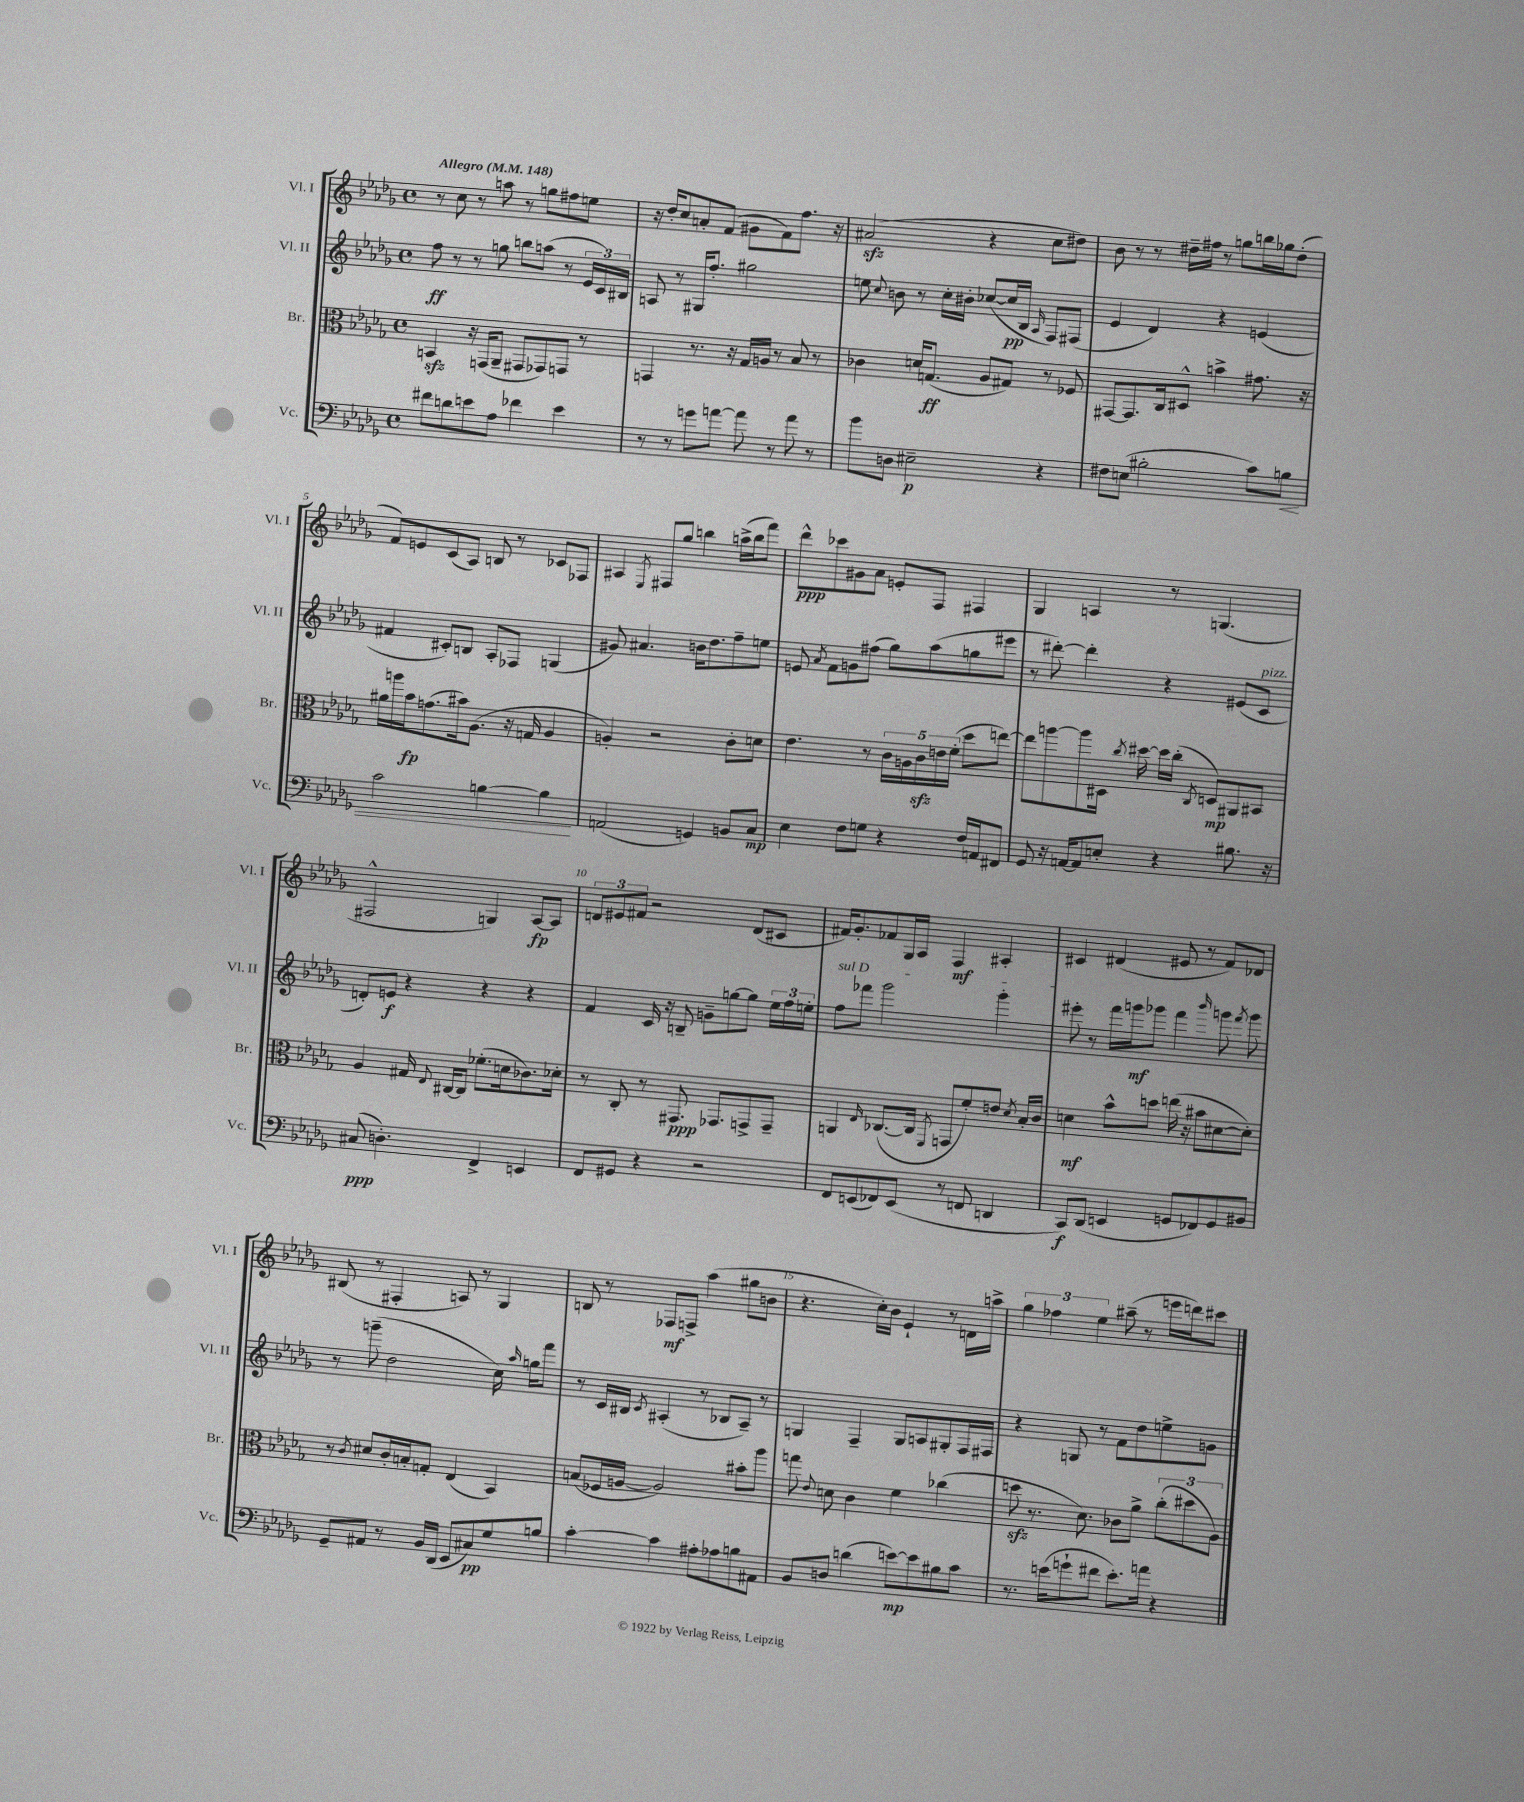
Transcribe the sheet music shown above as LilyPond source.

<<
\new StaffGroup <<
\new Staff = "s0" \with { instrumentName = "Vl. I" shortInstrumentName = "Vl. I" } {
    \clef treble \key des \major \defaultTimeSignature \time 4/4 \tempo "Allegro" 4 = 148
    \autoBeamOff r8 c''8 r8 a''8 r8 g''8[ fis''8 e''8] |
    r16 des''16[-. c''8 a'8-. f'8]( gis'8[ f'8) f''8.] r16 |
    ais'2\sfz( r4 c''8[ dis''8]) |
    bes'8 r8 r8 dis''16[-- fis''16] r8 g''8[ b''16 ges''16 dis''8]-.( |
    f'8[) e'8 c'8( aes8]) b8 r8 ces'8[ fes8] |
    ais4 \acciaccatura { ees8 } fis8[ ges''8] b''4 a''16[->( b''16 f'''8]) |
    des'''8[-^\ppp ces'''8 gis'8 aes'8] e'8[-. f8] fis4 |
    ges4 a4 r8 g4.( |
    fis2-^ g4) aes8[~\fp aes8] |
    \tuplet 3/2 { d'8[ eis'8 fis'8] } r2 d'8[( cis'8] |
    fis'16[) ges'8.-. fes'8 ges16 aes16] f4\mf ais4-. |
    cis'4 dis'4( eis'8 r8 f'8[) des'8] |
    bis8( r8 fis4-. a8) r8 ges4 |
    b8 r8 fes8[\mf f8]-> aes''4( gis''8[ b'8] |
    r4. c''16[-.) bes'16] ees'4-! r8 d'16[ a''16]-> |
    \tuplet 3/2 { ges''4 fes''4 ees''4 } ais''8--( r8 e'''16[ d'''16) cis'''8] \bar "|." |
}
\new Staff = "s1" \with { instrumentName = "Vl. II" shortInstrumentName = "Vl. II" } {
    \clef treble \key des \major \defaultTimeSignature \time 4/4
    \autoBeamOff f''8\ff r8 r8 g''8 b''8[ a''8]( r8 \tuplet 3/2 { ees'16[ c'16) bis16] } |
    a8 r8 gis16[ f''8.]-. gis''2 |
    e''8 \appoggiatura { c''8 } b'8 r8 c''16[-. bis'16]-. ces''8[~( ces''16\pp bes16] \grace { aes16 } f8[) fis8]( |
    ees'4 des'4) r4 e'4( |
    fis'4 cis'8[-.) b8] aes8[-. fes8] g4( |
    gis'8) ais'4. b'16[ des''8. f''8-- e''8] |
    e'8 \acciaccatura { aes'8 } f'8[ g'8 fis''8]( ges''8[) aes''8( g''8 eis'''8] |
    r8 dis'''8~-.) dis'''4-. r4 eis'8[( c'8]^\markup { \italic "pizz." } |
    d'8[-.) e'8]\f r4 r4 r4 |
    f'4 c'16 r16 b8-- g'8[-- g''8~ g''8] \tuplet 3/2 { ees''16[ f''16 e''16]-. } |
    \once \override TextSpanner.bound-details.left.text = \markup { \italic "sul D" } f''8[\startTextSpan fes'''8] ges'''2 ges'''4-. |
    eis'''8-.\stopTextSpan r8 f'''16[ g'''16\mf ges'''8] f'''4 \grace { bes'''16 } g'''8 \acciaccatura { f'''8 } g'''8 |
    r8 g'''8--( des''2 c''16) \grace { aes''16 } g''16[ f'''8] |
    r8 c'16[ bis16] \acciaccatura { c'8 } ais4-.( r8 bes8[ ais8]--) r8 |
    g4 f4-- g8[ a8 gis8-. f16 fis16] |
    r4 g8 r8 f'8[ des''8 e''8-> g'8] \bar "|." |
}
\new Staff = "s2" \with { instrumentName = "Br." shortInstrumentName = "Br." } {
    \clef alto \key des \major \defaultTimeSignature \time 4/4
    \autoBeamOff b,4\sfz r16 g,16[( aes,8]-- gis,8[ ges,8) g,8] r8 |
    g,4 r8. r16 ges16[ a16] r8 bes8 r8 |
    ces'4 d'16[ g8.]\ff( aes8[ gis8]) r8 fes8 |
    gis,8[~ gis,8. c16 dis8]-^ b'4-> gis'8. r16 |
    ais'16[ a''16 bes'16\fp g'8.( bis'16) aes8.]( r16 g16 aes4 |
    a4-.) r2 c'8[-. d'8] |
    ees'4. r8 \tuplet 5/4 { c'16[ a16 c'16\sfz e'16 f'16]-.( } des''8[ e''8]~) |
    e''8[ a''8~ a''8 dis16] \acciaccatura { c''8 } dis''16~ dis''16[ c''16]-.( \acciaccatura { c8 } d8[\mp) ais,8 bis,8] |
    aes4 gis16 \appoggiatura { ees8 } cis16[~ cis8] fes'8.[-.( d'16 ces'8.) des'16]-. |
    r8 c8-. r8 gis,8.\ppp ges,8.[ g,8-> g,8]-- |
    a,4 \grace { ees16 } ces8.[~( ces16] \acciaccatura { f,8 } g,8[ f'8-.) e'8] \acciaccatura { des'8 } bes16[-. c'16] |
    d'4\mf bes'8[-^ d''8] e''16( r16 bis'8[ dis'8~ dis'8]-.) |
    r8 \acciaccatura { c'8 } dis'8[ c'16-. b16-. g8]-. ees4( bes,4) |
    b8[( fes16 a16]~ a2) bis'8[-. aes''8] |
    g''8 \appoggiatura { ees'8 } d'8 c'4 f'4 ces''4( |
    d''8\sfz r8. des'8.) ces'8[ aes'8]-> \tuplet 3/2 { c''8[-.( dis''8 aes8]) } \bar "|." |
}
\new Staff = "s3" \with { instrumentName = "Vc." shortInstrumentName = "Vc." } {
    \clef bass \key des \major \defaultTimeSignature \time 4/4
    \autoBeamOff fis'8[ d'8 e'8 aes8] fes'4 e'4 |
    r8 r8 g'8[ a'8]~ a'8 r8 a'8 r8 |
    bes'8[ d8] eis2--\p r4 |
    fis8[ e8]( bis2-. c'8[) b8]\< |
    c'2 b4~ b4\! |
    a,2( g,4) b,8[ c8]\mp |
    ees4 f8[ g8] r4 f16[ a,16 fis,8] |
    ges,8 r16 a,16[~ a,8 e8]-. r4 bis8. r16 |
    cis8\ppp( d4.-.) f,4-> e,4 |
    f,8[ gis,8] r4 r2 |
    f,8[ e,8( fes,8) e,8]( r8 f,8 d,4 |
    c,8[\f) des,8]( e,4 g,8[ fes,8) g,8 bis,8] |
    ges,8[-- ais,8] r8 bes,16[ des,16]( ees,8[ cis8\pp) ges8 b8] |
    c'4~-. c'4 ais8[-. aes8 b8 ais,8] |
    bes,8[ d8] d'4( e'8[~\mp) e'8 bis8 c'8] |
    r8. e'16[( g'8-! fis'8] e'8.[-.) a'16] r4 \bar "|." |
}
>>
>>
\layout { \context { \Score \override BarNumber.break-visibility = ##(#f #t #t) barNumberVisibility = #(every-nth-bar-number-visible 5) } }
